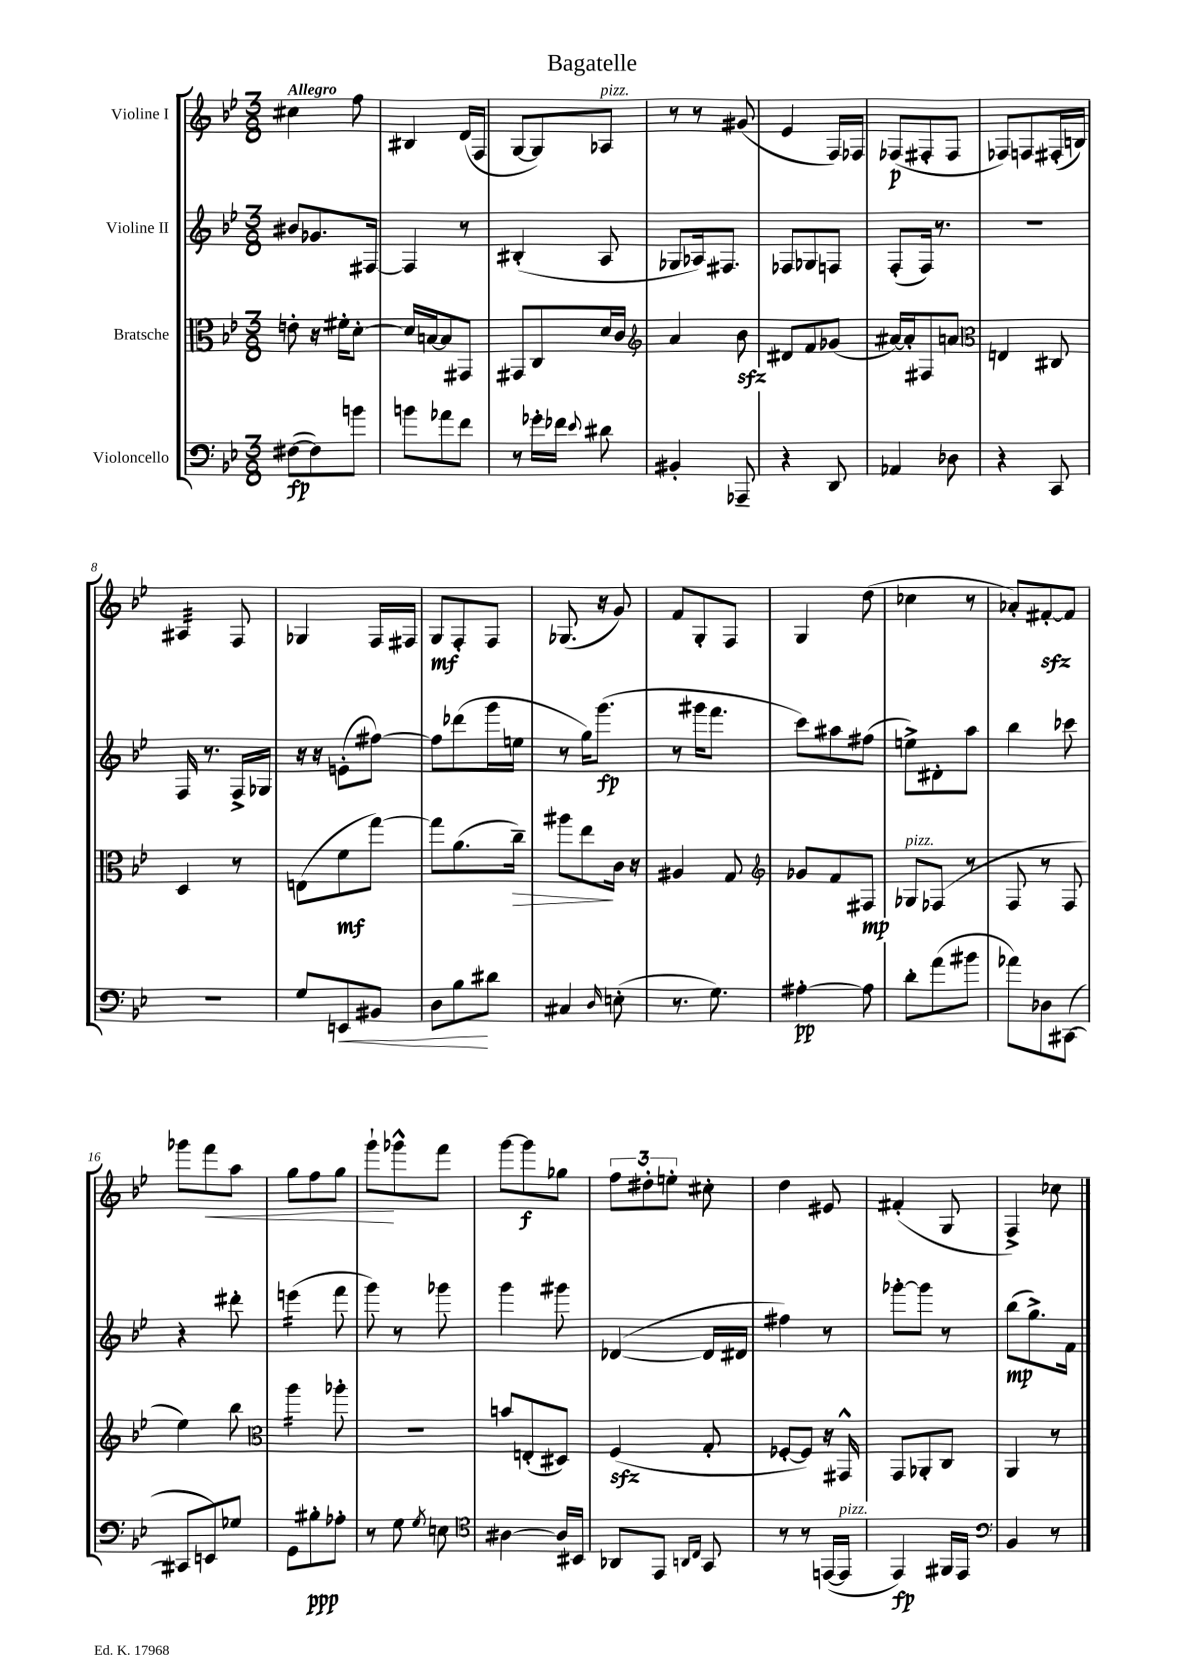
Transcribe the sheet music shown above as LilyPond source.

\header { title = "Bagatelle" }
<<
\new StaffGroup <<
\new Staff = "s0" \with { instrumentName = "Violine I" } {
    \clef treble \key bes \major \numericTimeSignature \time 3/8 \tempo "Allegro"
    \autoBeamOff cis''4 f''8 |
    bis4 d'16[( f16] |
    g8[~ g8) aes8]^\markup { \italic "pizz." } |
    r8 r8 gis'8( |
    ees'4 f16[) fes16] |
    fes8[\p( fis8-. fis8] |
    fes8[) f8 fis16-.( b16]) |
    ais4:32 f8 |
    ges4 f16[ fis16] |
    g8[\mf f8-. f8] |
    ges8.( r16 g'8) |
    f'8[ g8-. f8] |
    g4 d''8( |
    ces''4 r8 |
    aes'8[-.) fis'8~-.\sfz fis'8] |
    ges'''8[ f'''8\< a''8] |
    g''8[ f''8 g''8] |
    g'''8[-!\! ges'''8-^ f'''8] |
    g'''8[~ g'''8\f ges''8] |
    \tuplet 3/2 { f''8[ dis''8-. e''8]-. } cis''8-. |
    d''4 eis'8 |
    fis'4-.( g8 |
    f4->) ces''8 \bar "|." |
}
\new Staff = "s1" \with { instrumentName = "Violine II" } {
    \clef treble \key bes \major \numericTimeSignature \time 3/8
    \autoBeamOff bis'8[ ges'8. fis16]~ |
    fis4 r8 |
    bis4-.( a8 |
    ges8[ aes16) fis8.] |
    fes8[ ges8 f8] |
    f8[-.( f16]) r8. |
    R4. |
    f16 r8. f16[-> ges16] |
    r16 r16 e'8[-.( fis''8]~) |
    fis''8[ des'''8( g'''16 e''16] |
    r8 g''16[) g'''8.]\fp( |
    r8 gis'''16[ f'''8.] |
    c'''8[) ais''8 fis''8]( |
    e''8[->) dis'8-. a''8] |
    bes''4 ces'''8 |
    r4 dis'''8-. |
    e'''4:16( f'''8 |
    g'''8) r8 ges'''8 |
    g'''4 gis'''8 |
    des'4~( des'16[ dis'16] |
    fis''4) r8 |
    ges'''8[~-. ges'''8] r8 |
    bes''8[\mp( g''8.->) f'16] \bar "|." |
}
\new Staff = "s2" \with { instrumentName = "Bratsche" } {
    \clef alto \key bes \major \numericTimeSignature \time 3/8
    \autoBeamOff e'8-. r16 fis'16[-. d'8]~-. |
    d'16[ b16~ b8 gis,8] |
    gis,8[ c8 d'16 c'16] |
    \clef treble a'4 bes'8\sfz |
    dis'8[ f'8 ges'8]( |
    ais'16[~) ais'16-. fis8 a'8] |
    \clef alto e4 cis8 |
    d4 r8 |
    e8[( f'8\mf g''8]~) |
    g''8[ a'8.( c''16]--\>) |
    ais''8[ ees''8\! c'16] r16 |
    ais4 g8 |
    \clef treble ges'8[ f'8 fis8]\mp |
    ges8[^\markup { \italic "pizz." } fes8]( r8 |
    f8 r8 f8 |
    ees''4) bes''8 |
    \clef alto a''4:16 aes''8-. |
    R4. |
    b'8[ e8-.( dis8]) |
    f4\sfz( g8-. |
    fes8[~-. fes8]) r16 gis,16-^ |
    g,8[ aes,8-. c8] |
    a,4 r8 \bar "|." |
}
\new Staff = "s3" \with { instrumentName = "Violoncello" } {
    \clef bass \key bes \major \numericTimeSignature \time 3/8
    \autoBeamOff fis8[~\fp( fis8) b'8] |
    b'8[ aes'8 f'8] |
    r8 ges'16[-. fes'16] \appoggiatura { ees'8 } dis'8 |
    bis,4-. aes,,8-- |
    r4 d,8 |
    aes,4 des8 |
    r4 c,8 |
    R4. |
    g8[ e,8\< bis,8] |
    d8[ bes8\! dis'8] |
    cis4 \grace { d16 } e8-.( |
    r8. g8.) |
    ais4~-.\pp ais8 |
    d'8[-. a'8( bis'8] |
    aes'8[) des8 cis,8]~( |
    cis,8[ e,8) ges8] |
    g,8[ bis8-.\ppp aes8]-. |
    r8 g8 \acciaccatura { g8 } e8 |
    \clef tenor ais4~ ais16[ bis,16] |
    aes,8[ ees,8] \grace { a,16[ c16] } g,8 |
    r8 r8 e,16[~( e,16]^\markup { \italic "pizz." } |
    ees,4\fp) fis,16[ ees,16] |
    \clef bass bes,4 r8 \bar "|." |
}
>>
>>
